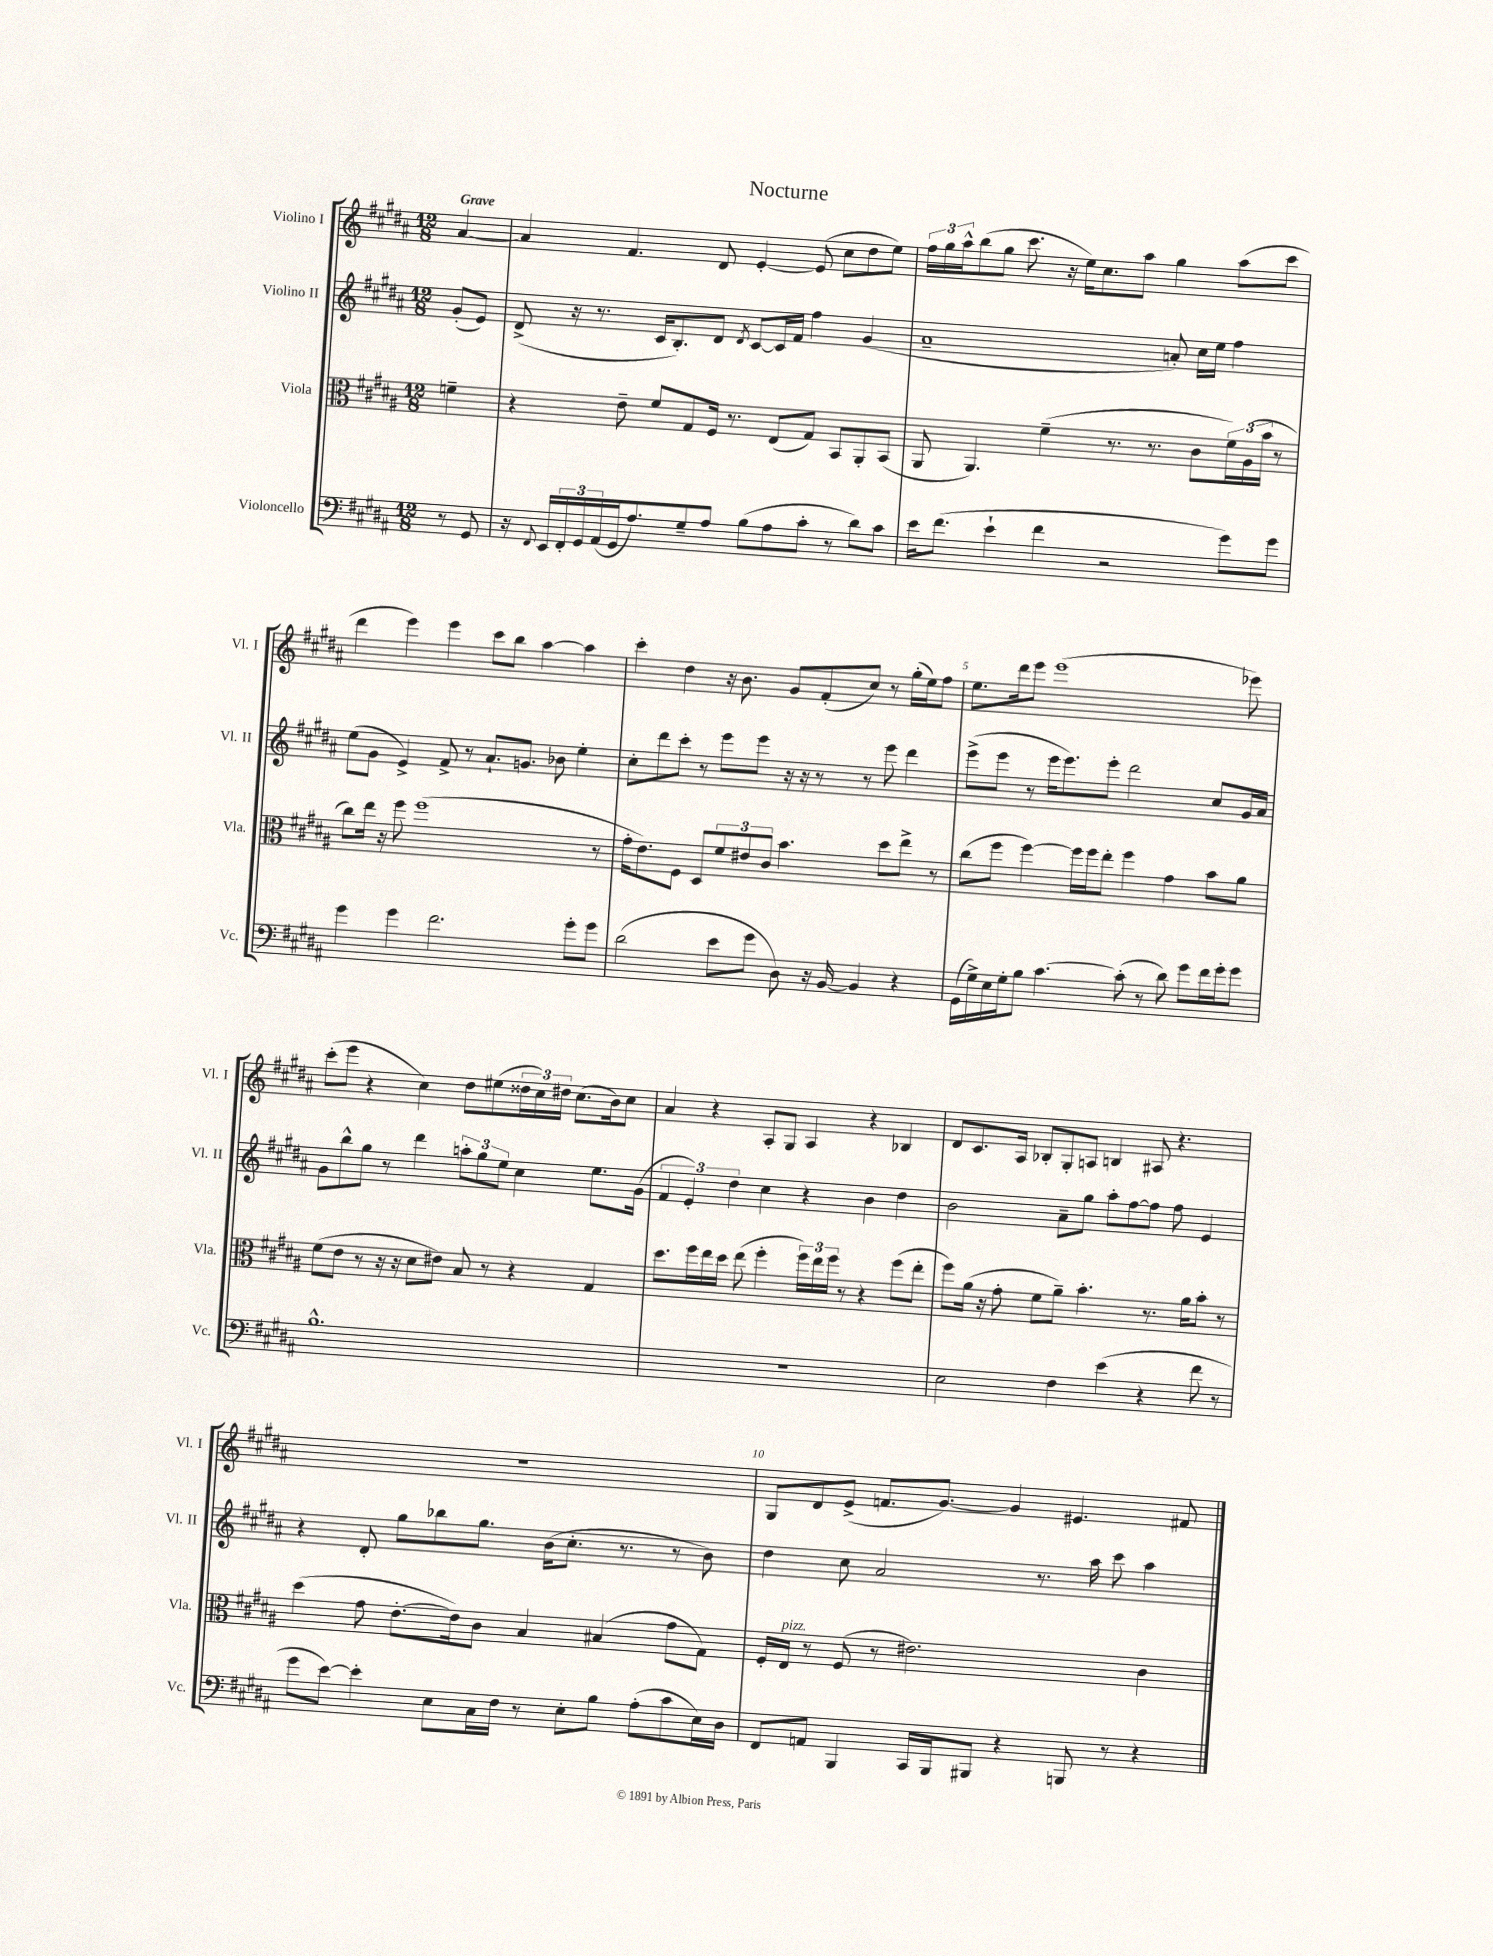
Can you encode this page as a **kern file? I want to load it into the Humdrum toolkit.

**kern	**kern	**kern	**kern
*part4	*part3	*part2	*part1
*staff4	*staff3	*staff2	*staff1
*I"Violoncello	*I"Viola	*I"Violino II	*I"Violino I
*I'Vc.	*I'Vla.	*I'Vl. II	*I'Vl. I
*clefF4	*clefC3	*clefG2	*clefG2
*k[f#c#g#d#a#]	*k[f#c#g#d#a#]	*k[f#c#g#d#a#]	*k[f#c#g#d#a#]
*M12/8	*M12/8	*M12/8	*M12/8
=	=	=	=
!	!	!	!LO:TX:a:B:t=Grave
8r	4fn~\	(8g#'/L	[4a#/
8GG#/	.	8e/J)	.
=1	=1	=1	=1
16r	4r	(8d#^/	4a#/]
8qqFF#/	.	.	.
16EE/LL	.	.	.
24FF#'/	.	16r	.
24GG#/	.	.	.
.	.	8.r	.
(24AA#/	.	.	.
16GG#/J	8e~\	.	4.f#/
8.A#/)	.	.	.
.	8f#/L	16c#/KL	.
.	.	8.B'/)	.
8G#~/	8G#/	.	.
8A#/J	16F#/Jk	8d#/J	8d#/
.	8.r	.	.
.	.	8qd#/	.
(8B\L	.	[8c#/L	[4e'/
8A#\	(8E/L	16c#/L]	.
.	.	16f#/JJ	.
8c#'\J	8G#/J)	4ff#\	(8e/]
8r	8BB/L	.	8cc#\L
8d#\L)	8AA#'/	(4g#/	8dd#\
8c#\J	(8BB/J	.	8ee\J)
=2	=2	=2	=2
16e\KL	8AA#/	1a#~	24ff#\LL
.	.	.	24gg#\
(8.f#\J	.	.	.
.	.	.	24aa#^^\J
.	4.AA#/)	.	(8bb\
4e`\	.	.	8gg#\J
.	.	.	8.ccc#\
4f#\	(4f#~\	.	.
.	.	.	16r
.	.	.	16ee\KL)
.	.	.	8.cc#\
2r	8.r	.	.
.	.	.	8aa#\J
.	8.r	.	.
.	.	8an'/)	4gg#\
.	8c#\L	16cc#\LL	.
.	.	16ee\JJ	.
8g#\L)	24f#\L)	4ff#\	(8aa#\L
.	(24A#\	.	.
.	24b\JJ	.	.
8g#\J	8r	.	8ccc#\J
!!LO:LB:g=z
=3	=3	=3	=3
4g#\	8cc#\L)	(8ee\L	4ddd#\
.	16ee\Jk	8g#\J	.
.	16r	.	.
4g#\	8ff#\	4e^/)	4eee\)
.	(1ff#	.	.
2.f#\	.	8f#^/	4eee\
.	.	8r	.
.	.	8.a#`/L	8ccc#\L
.	.	.	8bb\J
.	.	8.gn/J	.
.	.	.	[4aa#\
.	.	8b-X\	.
8g#'\L	.	4ee'\	4aa#\]
8g#\J	8r	.	.
=4	=4	=4	=4
(2d#\	16g#'\KL	8cc#'\L	4ccc#'\
.	8.e\)	.	.
.	.	8ddd#\	.
.	8F#\J	8ccc#'\J	4dd#\
.	8D#/L	8r	.
8e\L	12f#/	8eee\L	16r
.	.	.	8.b\
.	12e#X/	.	.
8g#\J	.	8eee\J	.
.	12c#/J	.	.
8D#\)	4.b\	16r	8g#/L
.	.	16r	.
16r	.	8r	(8f#'/
[16BB/	.	.	.
4BB/]	.	8r	8cc#/J)
.	8dd#\L	8eee\	8r
4r	8ee^\J	4ddd#\	(16gg#'\LL
.	.	.	16ee\J)
.	8r	.	8ff#\J
=5	=5	=5	=5
(16GG#\LL	(8cc#\L	(8eee^\L	8.ee\L
16G#^\)	.	.	.
16E\	8ff#\J	8eee\J	.
16G#'\J	.	.	16ddd#\k
8B\J	[4ff#\)	8r	8eee\J
[4.c#\	.	16eee\KL	(1eee
.	.	8.eee\)	.
.	16ff#\LL]	.	.
.	16ff#\J	.	.
.	8ee'\J	8eee'\J	.
(8c#'\]	4ff#\	2ddd#\	.
8r	.	.	.
8d#\)	4g#\	.	.
8g#\L	.	.	.
16f#\L	8b\L	8cc#/L	.
16g#'\J	.	.	.
8g#\J	8a#\J	16g#/L	8eee-X\)
.	.	16a#/JJ	.
!!LO:LB:g=z
=6	=6	=6	=6
1.B^^	(8f#\L	8g#\L	(8ccc#'\L
.	8e\J	8bb^^\	8eee\J
.	8r	8gg#\J	4r
.	16r	8r	.
.	16r	.	.
.	8d#\L	4ddd#\	4cc#\)
.	8e#X\J)	.	.
.	8B/	12aan'\L	8dd#\L
.	.	12gg#\	.
.	8r	.	(8ee#X\
.	.	12ee\J	.
.	4r	4cc#\	24dd##X\L
.	.	.	24cc#\)
.	.	.	24dd#X\JJ
.	.	.	(8.cc#\L
.	4G#/	8.ee\L	.
.	.	.	16b\k)
.	.	.	8cc#\J
.	.	(16g#\Jk	.
=7	=7	=7	=7
1.r	8.dd#\L	6f#/	4a#/
.	.	6e'/)	.
.	16ff#\L	.	.
.	16ee\	.	4r
.	16dd#\JJ	.	.
.	.	6dd#\	.
.	(8ee\	.	.
.	4ff#'\	4cc#\	8A#'/L
.	.	.	8G#/J
.	24ff#\LL)	4r	4A#/
.	24ee\	.	.
.	24ff#\JJ	.	.
.	8r	.	.
.	4r	4b\	4r
.	(8ff#\L	4dd#\	4B-X/
.	8ee'\J	.	.
=8	=8	=8	=8
2E\	8ff#\L)	2b\	8d#/L
.	(16a#\Jk	.	8.c#/
.	16r	.	.
.	8g#'\	.	.
.	.	.	16A#/Jk
.	8f#\L	.	8B-X'/L
4F#\	8a#~\J)	8a#~\L	8G#'/
.	4.b'\	8gg#\J	8An/J
(4e\	.	8aa#'\L	4Bn/
.	.	[8ff#\	.
4r	8.r	8ff#\J]	8A#X/
.	.	8ff#\	4.r
.	16a#\KL	.	.
8f#\	8b'\J	4e/	.
8r	8r	.	.
!!LO:LB:g=z
=9	=9	=9	=9
8g#\L	(4dd#\	4r	1.r
[8e\J)	.	.	.
4e'\]	8g#\	8d#'/	.
.	[8.e'\L	8gg#\L	.
8E\L	.	8bb-X\	.
.	16e\k])	.	.
16C#\L	8c#\J	8.gg#\J	.
16F#\JJ	.	.	.
8r	4B/	.	.
.	.	(16b\KL	.
8E'\L	.	8.cc#'\J	.
8B\J	(4B#X/	.	.
.	.	8.r	.
(8A#'\L	.	.	.
8c#\	8g#\L	8r	.
16E\L)	8G#\J)	8b\)	.
16D#\JJ	.	.	.
=10	=10	=10	=10
8FF#/L	16F#'/LL	4dd#\	8G#/L
!	!LO:TX:a:i:t=pizz.	!	!
.	16E/JJ	.	.
8AAn/J	8r	.	8d#/
4BBB/	(8F#/	8cc#\	(8e^/J
.	8r	2a#/	8.fn/L
16CC#/LL	2.e#X\)	.	.
16BBB/J	.	.	[8.g#/J)
8BBB#X/J	.	.	.
4r	.	.	4g#/]
.	.	8.r	.
8BBBn/	.	.	4.e#X/
.	.	16aa#\	.
8r	.	8ccc#\	.
4r	4c#\	4aa#\	.
.	.	.	8f#X/
==	==	==	==
*-	*-	*-	*-
